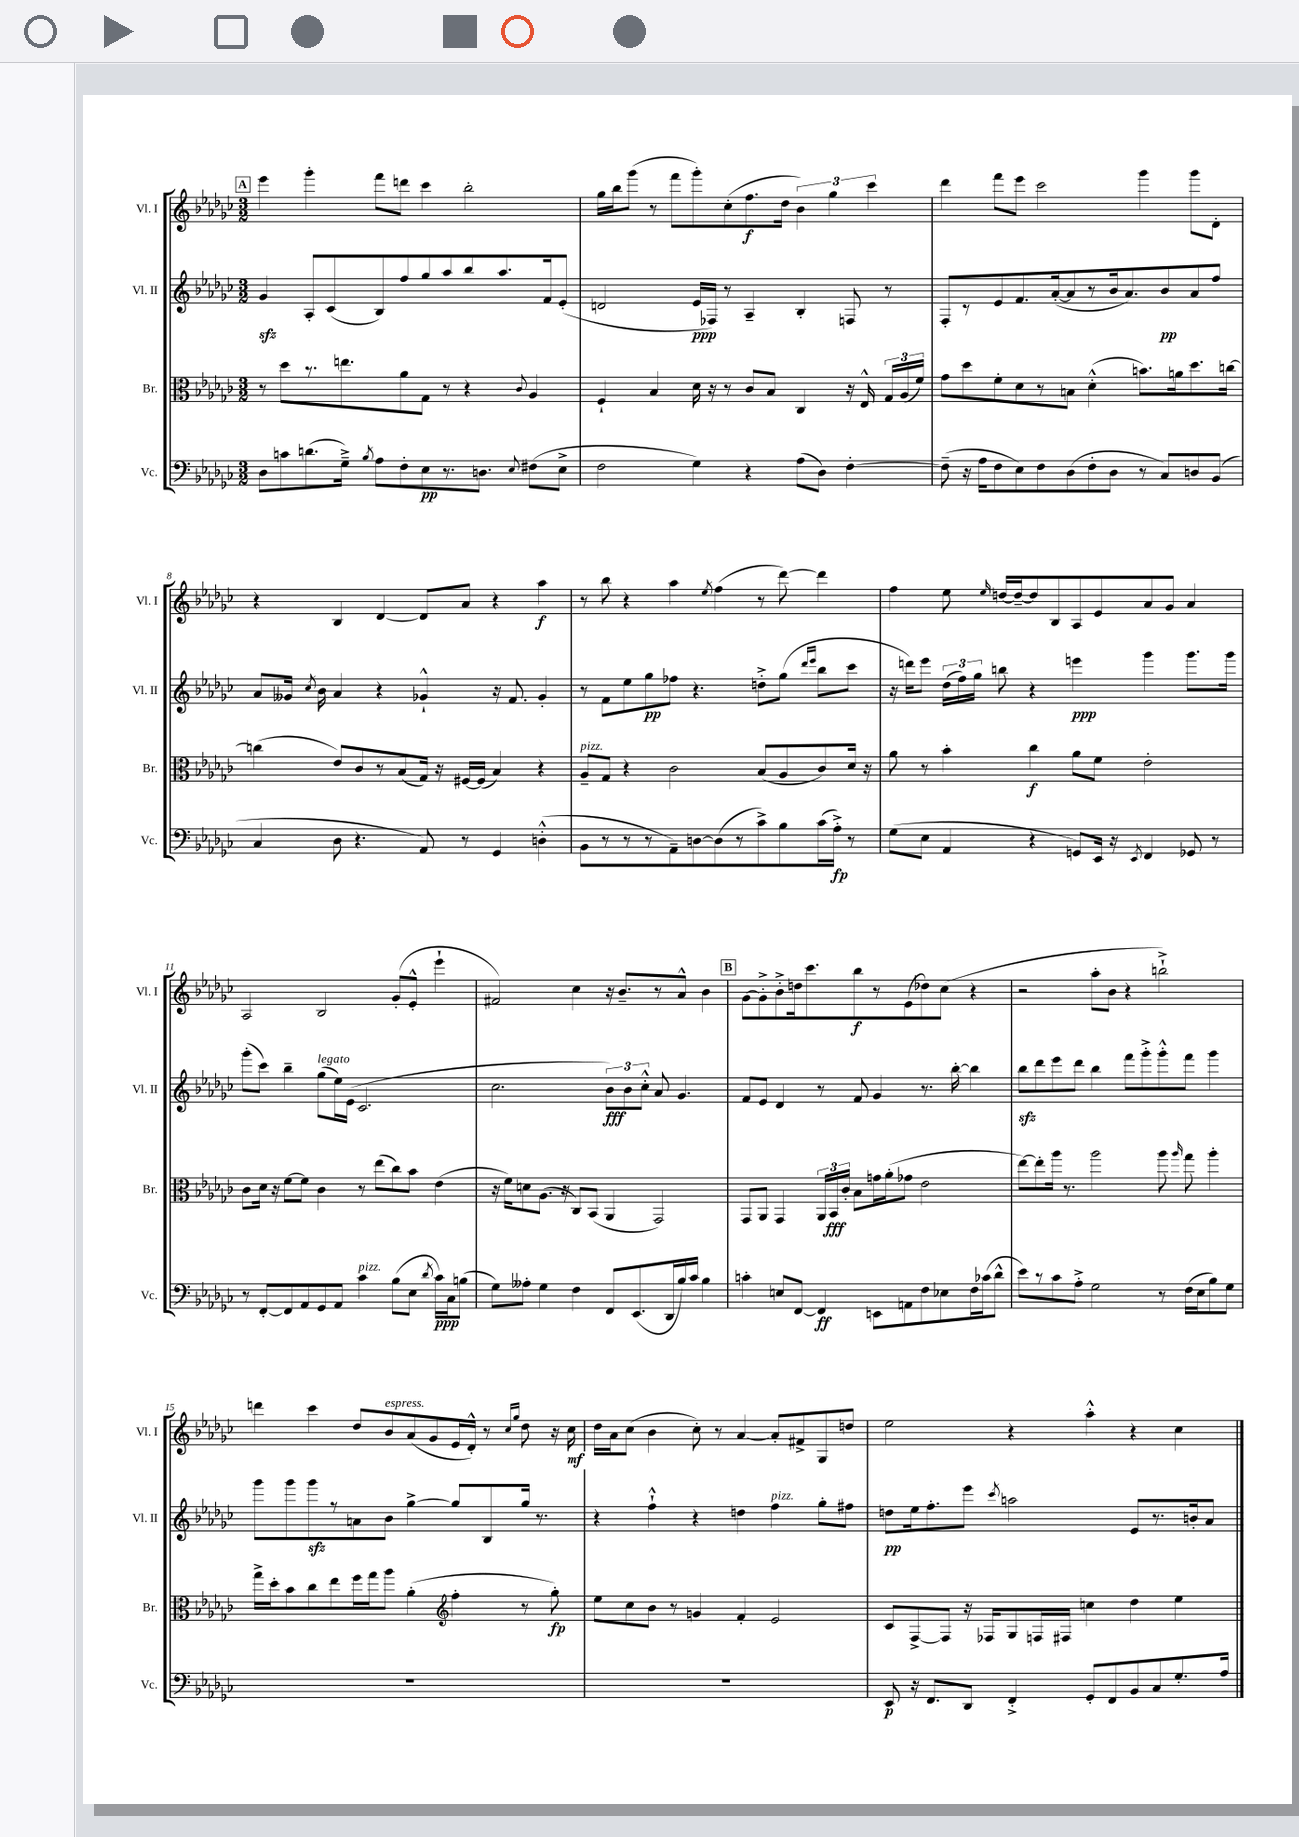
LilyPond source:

<<
\new StaffGroup <<
\new Staff = "s0" \with { instrumentName = "Vl. I" shortInstrumentName = "Vl. I" } {
    \clef treble \key ges \major \numericTimeSignature \time 3/2
    \autoBeamOff \mark \markup { \box "A" } ees'''4 ges'''4-. f'''8[ d'''8] ces'''4 bes''2-. |
    ges''16[ bes''16 ges'''8]( r8 f'''8[ ges'''8-.) ces''8-.( f''8.\f des''16] \tuplet 3/2 { bes'4) ges''4 ces'''4 } |
    des'''4 f'''8[ ees'''8] ces'''2 ges'''4 ges'''8[ des'8]-. |
    r4 bes4 des'4~ des'8[ aes'8] r4 aes''4\f |
    r8 bes''8 r4 aes''4 \acciaccatura { ees''8 } f''4( r8 des'''8~) des'''4 |
    f''4 ees''8 \grace { ees''16 } d''16[~ d''16~-- d''8 bes8 aes8 ees'8 aes'8 ges'8] aes'4 |
    aes2 bes2 ges'8[-.( ees'8]-.-^ ees'''4-! |
    fis'2) ces''4 r16 bes'8.[-- r8 aes'8]-^ bes'4 |
    \mark \markup { \box "B" } ges'8[~ ges'8-.-> bes'8-.-> d''16 ces'''8. bes''8\f r8 ees'8( des''8) ces''8]( r4 |
    r2 aes''8[-. bes'8] r4 b''2-!->) |
    d'''4 ces'''4 des''8[ bes'8^\markup { \italic "espress." } aes'8( ges'8 ees'16 des'16]-.-^) r8 \grace { ces''16[ ges''16] } des''8 r16 ces''16\mf |
    des''16[ aes'16 ces''8]( bes'4 ces''8-.) r8 aes'4~ aes'8[-. fis'8-> ges8 d''8] |
    ees''2 r4 aes''4-.-^ r4 ces''4 \bar "|." |
}
\new Staff = "s1" \with { instrumentName = "Vl. II" shortInstrumentName = "Vl. II" } {
    \clef treble \key ges \major \numericTimeSignature \time 3/2
    \autoBeamOff \mark \markup { \box "A" } ges'4\sfz aes8[-. ces'8( bes8) f''8 ges''8 aes''8 bes''8 aes''8. f'16 ees'8]-.( |
    d'2 ees'16[\ppp fes16]) r8 aes4-- bes4-. f8 r8 |
    f8[-. r8 ees'8 f'8. aes'16~-.( aes'8 r8 bes'16 aes'8.) bes'8\pp aes'8 f''8] |
    aes'8[ geses'16] \acciaccatura { ces''8 } bes'16 aes'4 r4 ges'4-!-^ r16 f'8. ges'4-. |
    r8 f'8[ ees''8 ges''8\pp fes''8] r4. d''8[-.-> ges''8]( \grace { des'''16[ ees'''16] } bes''8[ ces'''8] |
    r16 d'''16[) ees'''8] \tuplet 3/2 { des''16[( f''16) ges''16] } b''8 r4 e'''4\ppp ges'''4 ges'''8.[ ges'''16] |
    ges'''8[-.( ces'''8]) bes''4-- ges''8[^\markup { \italic "legato" }( ees''16) ees'16]( ces'2. |
    ces''2. \tuplet 3/2 { bes'8[\fff) bes'8 ces''8]-.-^ } aes'8 ges'4. |
    \mark \markup { \box "B" } f'8[ ees'8] des'4 r8 f'8 ges'4 r8. bes''16~-. bes''4 |
    bes''8[\sfz des'''8 ees'''8 des'''8] bes''4 f'''8[ ges'''8-.-> ges'''8-.-^ f'''8] ges'''4 |
    ges'''8[ ges'''8 ges'''8\sfz r8 a'8 bes'8] ges''4~-> ges''8[ bes8 ges''16] r8. |
    r4 f''4-!-^ r4 d''4 f''4^\markup { \italic "pizz." } ges''8[-. fis''8] |
    d''8[\pp ees''16 f''8.-. ees'''8] \acciaccatura { ces'''8 } a''2 ees'8[ r8. b'16-. aes'8] \bar "|." |
}
\new Staff = "s2" \with { instrumentName = "Br." shortInstrumentName = "Br." } {
    \clef alto \key ges \major \numericTimeSignature \time 3/2
    \autoBeamOff \mark \markup { \box "A" } r8 des''8[ r8. e''8. aes'8 ges8] r8 r4 \appoggiatura { ces'8 } aes4 |
    f4-! bes4 des'16 r16 r8 ces'8[ bes8] ces4 r16 ees16-^ \tuplet 3/2 { ges16[ aes16( f'16]) } |
    ges'8[ des''8 f'8-. des'8 r8 b8] des'4-.-^( b'8.[) a'16 des''8. c''16]~ |
    c''4( ees'8[) ces'8 r8 bes8( ges16]) r16 fis16[~ fis16]( bes4) r4 |
    aes8[--^\markup { \italic "pizz." } ges8] r4 ces'2 bes8[( aes8 ces'8) des'16] r16 |
    aes'8 r8 bes'4-. ces''4\f aes'8[ f'8] ees'2-. |
    ces'8[ des'16] r16 f'8[~ f'8] ces'4 r8 ees''8[( ces''8) bes'8] ees'4( |
    r16 f'16[) d'8 aes8.]( r16 ces8[) bes,8]( aes,4 ges,2) |
    \mark \markup { \box "B" } ges,8[ aes,8] ges,4 \tuplet 3/2 { aes,16[ bes,16\fff ces'16]-. } bes8[ g'16 aes'16-.( ges'8] ees'2 |
    ees''8[~) ees''8-. aes''16] r8. aes''2 aes''8 \grace { aes''16 } ges''8 aes''4-. |
    ges''16[-> des''16-. bes'8 ces''8 ees''8 f''16 ges''16 aes''8] aes'4-.( \clef treble f''4-. r8 ges''8-.\fp) |
    ees''8[ ces''8 bes'8] r8 g'4 f'4-. ees'2 |
    ces'8[ f8~-> f8] r16 fes16[ ges8 f16 fis16] c''4 des''4 ees''4 \bar "|." |
}
\new Staff = "s3" \with { instrumentName = "Vc." shortInstrumentName = "Vc." } {
    \clef bass \key ges \major \numericTimeSignature \time 3/2
    \autoBeamOff \mark \markup { \box "A" } des8[ c'8 d'8.( ges16]--->) \acciaccatura { bes8 } aes8[ f8-. ees8\pp r8. d8.] \appoggiatura { ees8 } fis8[( ees8]-> |
    f2 ges4) r4 aes8[( des8]) f4~-. |
    f8--( r16 aes16[ f8 ees8) f8 des8( f8-. des8] r8 ces8[) d8 bes,8]( |
    ces4 des8 r4. aes,8) r8 ges,4 d4-.-^( |
    bes,8[ r8 r8 r8 aes,8--) d8~ d8( r8 ces'8->) bes8 ces'16( aes16]-.->\fp) r8 |
    ges8[( ees8] aes,4 r4 g,8[) ees,16] r16 \acciaccatura { ees,8 } f,4 ges,8 r8 |
    r8 f,8[~-. f,8 aes,8 ges,8 aes,8] ces'4^\markup { \italic "pizz." } bes8[( ees8] \acciaccatura { des'8 } ces'16[\ppp) ces16 b8]( |
    ges8[) aeses8]-. ges4 f4 f,8[ ees,8.( des,16 bes16) ces'16] bes4 |
    \mark \markup { \box "B" } c'4-. e8[ f,8]~ f,4\ff e,8[ a,8 f8 ees8 f16 ces'16( des'8]-^ |
    ees'8[) r8 ces'8 aes8]-.-> ges2 r8 f16[( ees16 bes8) ges8] |
    R1. |
    R1. |
    ees,8\p r16 f,8.[ des,8] f,4-.-> ges,8[-. f,8 bes,8 ces8 ges8.-. aes16] \bar "|." |
}
>>
>>
\layout { \context { \Score currentBarNumber = #5 } }
